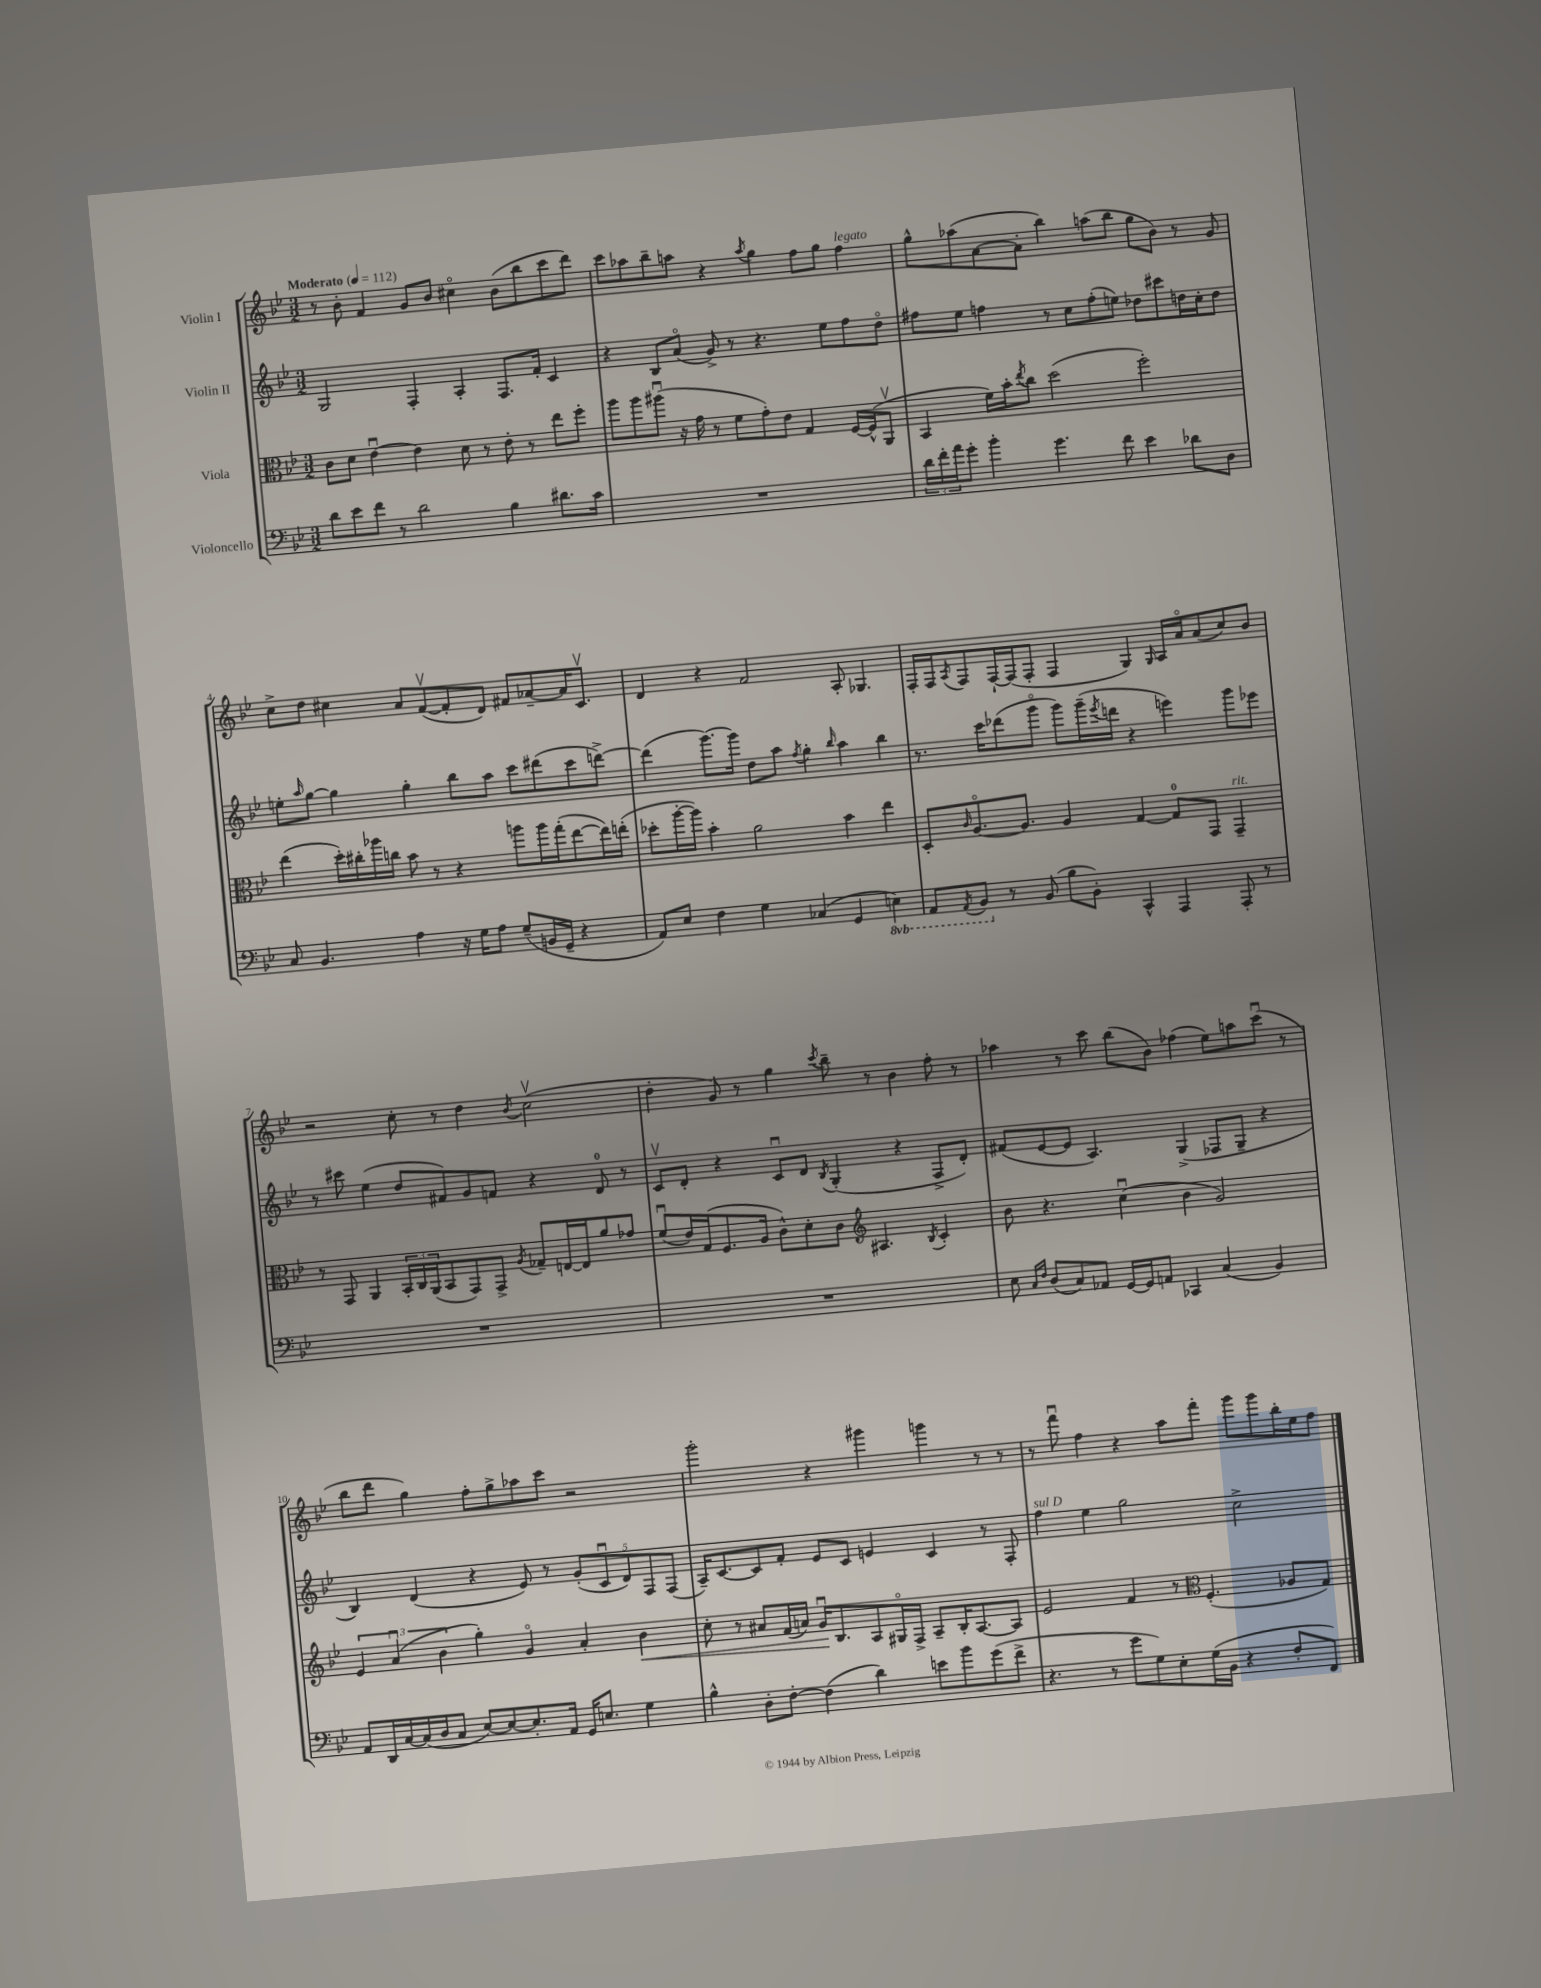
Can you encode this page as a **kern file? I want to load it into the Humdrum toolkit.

**kern	**kern	**kern	**kern
*staff4	*staff3	*staff2	*staff1
*clefF4	*clefC3	*clefG2	*clefG2
*k[b-e-]	*k[b-e-]	*k[b-e-]	*k[b-e-]
*M3/2	*M3/2	*M3/2	*M3/2
*MM112	*MM112	*MM112	*MM112
8d	8c	2G	8r
8e-	8d	.	8b-'
8f	[4e-u	.	4f
8r	.	.	.
2d	4e-]	4F'	8g
.	.	.	8b-
.	8d	4A'	4cc#o
.	8r	.	.
4B-	8e-'	8.F	(8b-
.	8r	.	8bb-
.	.	16f'	.
8.d#	8ee-	4c	8ccc
.	8ff'	.	8ddd)
16c	.	.	.
=	=	=	=
1.r	8aa	4r	8ccc
.	8aa	.	8aa-
.	(8aa#u	8B-	8bb-~
.	16r	(8ao	8aa
.	16g	.	.
.	8r	8g^)	4r
.	8f	8r	.
.	.	.	8qaa
.	8g')	4.r	4gg
.	8e-	.	.
.	4G	.	8ff
.	.	8ee-	8gg
.	[16F	8ff	4ff
.	(16F^^]	.	.
.	8AAv	8ddo	.
=	=	=	=
24d	4BB-	8ff#	8gg^^
24f'	.	.	.
24a	.	.	.
8g'	.	8ee-	(8aa-
4b-'	16f)	4ff	[8a
.	16b-'	.	.
.	8qee-	.	.
.	8cc	.	8a']
4.g	(2dd	8r	4bb-)
.	.	8cc	.
.	.	(8ff'	(8aa
8f	.	8ee)	8bb-
4e-	2ff')	8dd-	8gg
.	.	8ccc#	8b-)
8d-	.	16dd	8r
.	.	16cc'	.
8D	.	8dd	8g
=	=	=	=
8C	(4ee-	8ee'	8cc^
.	.	16qqaa	.
4.BB-	.	[8gg	8dd
.	16dd')	4gg]	4cc#
.	16cc#'	.	.
.	16aa-	.	.
.	16cc	.	.
4A	8b-	4gg'	8a
.	8r	.	([8fv
16r	4r	8bb-	8f']
16G	.	.	.
8A	.	8aa	8d)
(8G~	8aa	8ccc	8f#
16BB	16aa	(8ddd#	[8a-~
16GG~	(16gg'	.	.
4r	[8ee-	8ccc	16a-]
.	.	.	8.cv
.	16ee-])	[8ddd^)	.
.	(16ee'	.	.
=	=	=	=
8AA)	8dd-'	(4ddd]	4d
8E-	[16aa'	.	.
.	16aa])	.	.
4F	4b-'	[8.ggg)	4r
.	.	16ggg]	.
4G	2a	8dd	2f
.	.	8aa	.
.	.	8qff	.
(4C-	.	4gg'	.
.	.	16qqbb-	.
4GG	4b-	4aa	8A'
.	.	.	4.G-
4EE)	4ee-	4bb-	.
=	=	=	=
8AAA	8D'	8.r	16F'
.	.	.	16F
8qAAA	16qqc	.	8qA
8BBB-	[8.Ao	.	8F
.	.	16ccc	.
8r	.	(8ddd-	[16F`
.	8.A]	.	(16F]
(8BB-	.	8gggo	8F'
8B-	4A	8ggg)	4F
8BB-')	.	(16ggg~	.
.	.	8qeee-	.
.	.	16ddd	.
4CC^^	[4G	4r	4G)
.	.	.	16qqG
4AAA	8G]	4eee)	16A
.	.	.	16ao
.	8GG	.	(8a
8AAA'	4GG~	8ggg	8cc)
8r	.	8eee-	8b-
=	=	=	=
1.r	8r	8r	2r
.	8GG	8ccc#	.
.	4AA	(4ee-	.
.	24BB-'	8dd	8cc'
.	24C	.	.
.	(24AA	.	.
.	8BB-	8f#)	8r
.	8GG)	8g	4dd
.	8GG^	8f	.
.	8qA	.	8qb-
.	8G-~	4r	(2ccv
.	[16E	.	.
.	16E]	.	.
.	8a	8d	.
.	8g-	8r	.
=	=	=	=
1.r	(8fu	8cv	4dd'
.	16e-)	8d'	.
.	(16G	.	.
.	8.F	4r	8g)
.	.	.	8r
.	16A	.	.
.	8c^^)	8cu	4gg
.	8d'	8d	.
.	.	8qB-	8qccc
.	8c	(4G'	8bb-~
*	*clefG2	*	*
.	4.A#	.	8r
.	.	4r	4b-
.	8qB-	.	.
.	4c'	8F^	8ff'
.	.	8d')	8r
=	=	=	=
8E-	8b-	(8f#	4aa-
16qqC	.	.	.
16qqF	.	.	.
(8D	4.r	[8e-	.
8C)	.	8e-]	8r
8AA-	.	4.A)	8ccc
[16GG	(4ccu	.	(8bb-
16GG]	.	.	.
8AA	.	.	8b-)
4CC-	4b-	(4G^	(4ff-
(4C	2g)	8F-	8ee-)
.	.	8G~	8aa
4BB-)	.	4r	(8cccu
.	.	.	8r
=	=	=	=
8AA	6e-	4B-)	8bb-
16DD	.	.	8ddd
.	(6au	.	.
[16C	.	.	.
(16C]	.	(4d	4gg)
16D	.	.	.
.	6b-	.	.
8C	.	.	.
[8E-)	4gg')	4r	8ff'
8E-_	.	.	8gg^
8.E-']	4go	8e-)	8aa-
.	.	8r	8ccc
16AA	.	.	.
16GG	4a'	(10g'	2r
8.E	.	.	.
.	.	10cu	.
.	.	10d)	.
4G	4b-	.	.
.	.	10F	.
.	.	(10F	.
=	=	=	=
4B-^^	8cc'	16A~)	2ggg'
.	.	[8.c	.
.	8r	.	.
8D'	8a#	8c]	.
[8F'	(16f	8f'	.
.	16a)	.	.
(4F]	16gu	8e-	4r
.	8.B-	.	.
.	.	8c	.
4d)	8A	4e	4ggg#
.	16G#o	.	.
.	16F^	.	.
8e	8A~	4c	4ggg
8b-	16B-'	.	.
.	[8.A	.	.
(8g	.	8r	8r
8f^	8A]	8F'	8r
=	=	=	=
4.r	2e-	4ff	8r
.	.	.	8fffu
.	.	4ee-	4ff
8r	.	.	.
8g	4f	2gg	4r
8G)	.	.	.
8E-'	8r	.	8aa
*	*clefC3	*	*
(16G	(4.F'	.	8fff'
16BB-	.	.	.
4r	.	2cc^	8ggg
.	.	.	8ggg
8F'	8A-	.	16bb-'
.	.	.	16ee-
8FF)	8G)	.	8ff
==	==	==	==
*-	*-	*-	*-
